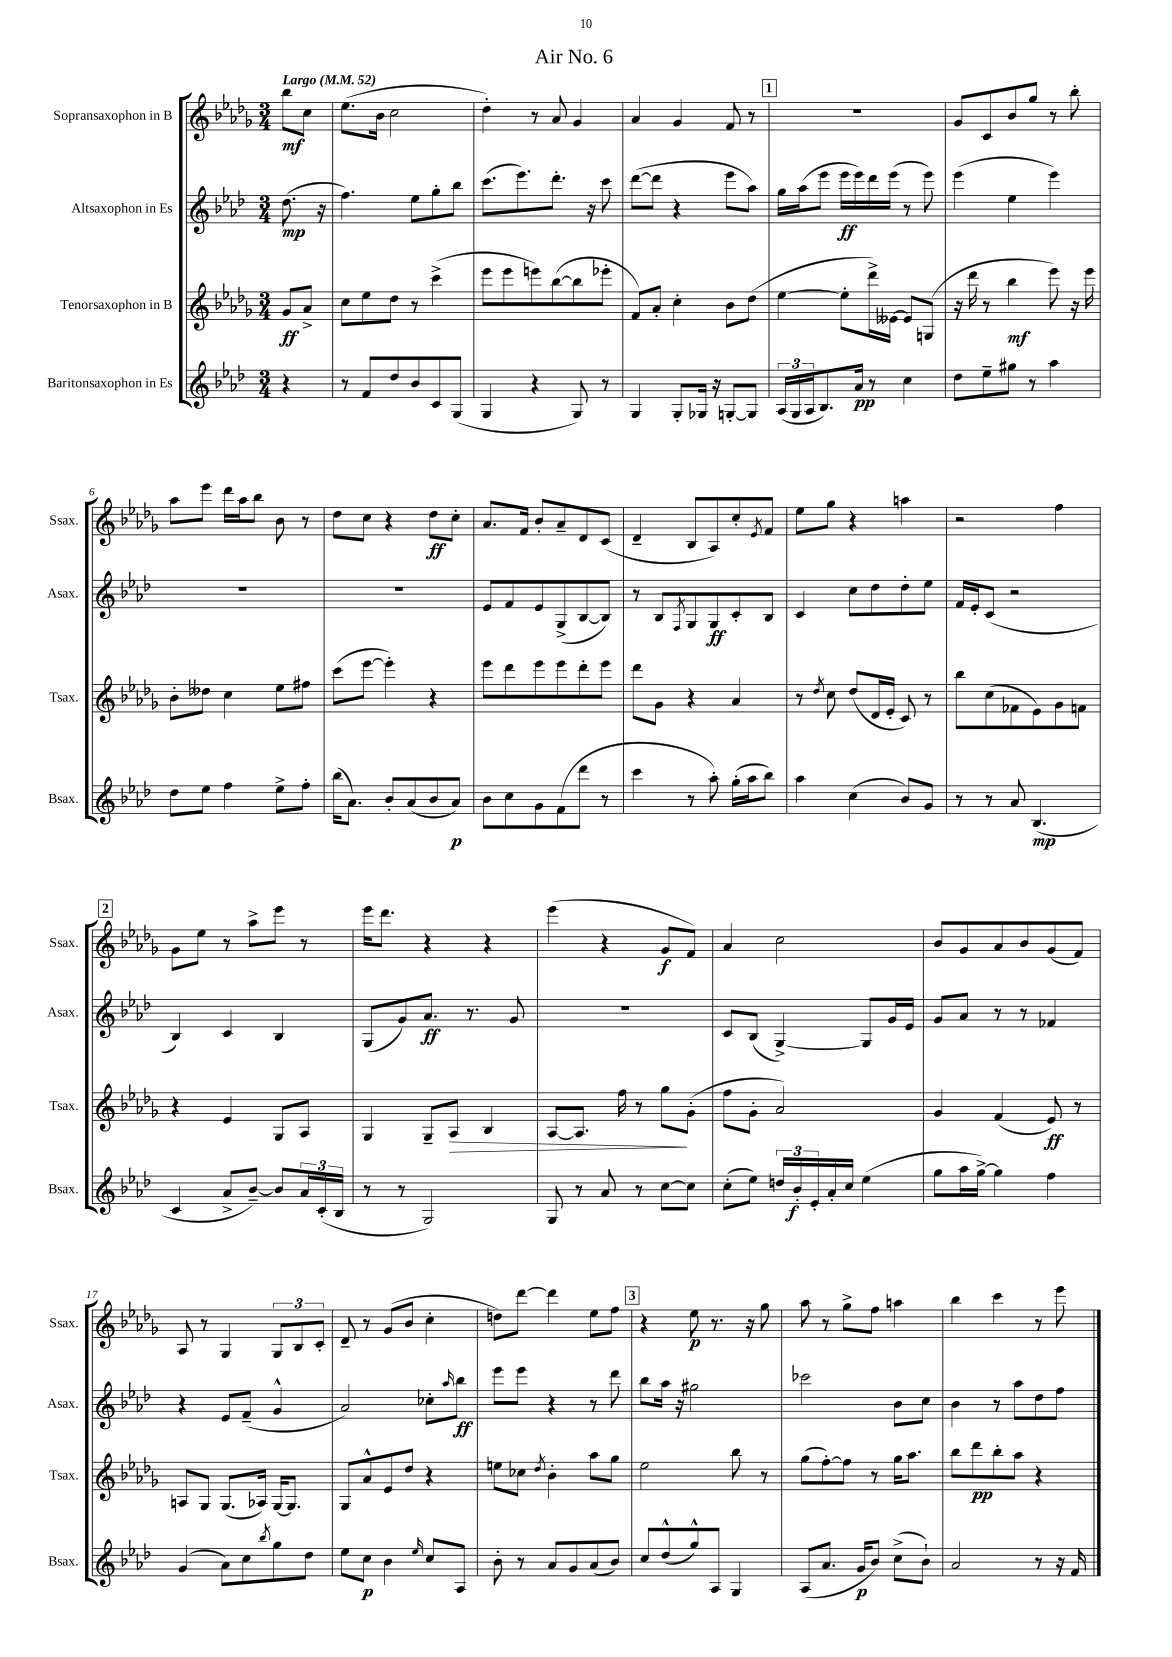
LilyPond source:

\header { title = "Air No. 6" }
<<
\new StaffGroup <<
\new Staff = "s0" \with { instrumentName = "Sopransaxophon in B" shortInstrumentName = "Ssax." } {
    \clef treble \key des \major \numericTimeSignature \time 3/4 \partial 4 \tempo "Largo" 4 = 52
    bes''8\mf c''8 |
    ees''8.( bes'16 c''2 |
    des''4-.) r8 aes'8 ges'4 |
    aes'4 ges'4 f'8 r8 |
    \mark \markup { \box "1" } R2. |
    ges'8 c'8 bes'8 ges''8 r8 bes''8-. |
    aes''8 ees'''8 des'''16 aes''16 bes''8 bes'8 r8 |
    des''8 c''8 r4 des''8\ff c''8-. |
    aes'8. f'16 bes'8-. aes'8-- des'8 c'8( |
    des'4-- bes8 aes8) c''8-. \acciaccatura { ees'8 } f'8 |
    ees''8 ges''8 r4 a''4 |
    r2 f''4 |
    \mark \markup { \box "2" } ges'8 ees''8 r8 aes''8-> ees'''8 r8 |
    ees'''16 des'''8. r4 r4 |
    ees'''4( r4 ges'8\f f'8) |
    aes'4 c''2 |
    bes'8 ges'8 aes'8 bes'8 ges'8( f'8) |
    aes8 r8 ges4 \tuplet 3/2 { ges8 bes8 c'8-. } |
    des'8-- r8 ges'8( bes'8 c''4-. |
    d''8) des'''8~ des'''4 ees''8 f''8 |
    \mark \markup { \box "3" } r4 ees''8\p r8. r16 ges''8 |
    aes''8 r8 ges''8-> f''8 a''4 |
    bes''4 c'''4 r8 ees'''8 \bar "|." |
}
\new Staff = "s1" \with { instrumentName = "Altsaxophon in Es" shortInstrumentName = "Asax." } {
    \clef treble \key aes \major \numericTimeSignature \time 3/4 \partial 4
    des''8.\mp( r16 |
    f''4.) ees''8 g''8-. bes''8 |
    c'''8.( ees'''8.) des'''8.-. r16 c'''8 |
    des'''8~( des'''8 r4 ees'''8 aes''8) |
    \mark \markup { \box "1" } g''16 aes''16( ees'''8 ees'''16\ff ees'''16) des'''16 ees'''16( r8 ees'''8) |
    ees'''4( ees''4 ees'''4) |
    R2. |
    R2. |
    ees'8 f'8 ees'8 g8->( bes8~ bes8) |
    r8 bes8 \acciaccatura { f8 } g8 g8\ff c'8-. bes8 |
    c'4 c''8 des''8 des''8-. ees''8 |
    f'16 ees'16-. c'8( r2 |
    \mark \markup { \box "2" } bes4) c'4 bes4 |
    g8( g'8) aes'8.\ff r8. g'8 |
    R2. |
    c'8 bes8( g4~->) g8 g'16 ees'16 |
    g'8 aes'8 r8 r8 fes'4 |
    r4 ees'8 f'8--( g'4-^ |
    aes'2) ces''8-. \grace { aes''16 } bes''8\ff |
    ees'''8 ees'''8 r4 r8 des'''8 |
    \mark \markup { \box "3" } bes''8 aes''16 r16 gis''2 |
    ces'''2 bes'8 c''8 |
    bes'4 r8 aes''8 des''8 f''8 \bar "|." |
}
\new Staff = "s2" \with { instrumentName = "Tenorsaxophon in B" shortInstrumentName = "Tsax." } {
    \clef treble \key des \major \numericTimeSignature \time 3/4 \partial 4
    ges'8\ff aes'8-> |
    c''8 ees''8 des''8 r8 c'''4->( |
    ees'''8 ees'''8 e'''8) bes''8~( bes''8 ees'''8-. |
    f'8) aes'8-. c''4-. bes'8 des''8( |
    \mark \markup { \box "1" } ees''4~ ees''8-. des'''16->) eeses'16~ eeses'8 g8( |
    r16 des'''16 r8 bes''4\mf ees'''8) r16 ees'''16 |
    bes'8-. deses''8 c''4 ees''8 fis''8 |
    c'''8( ees'''8~ ees'''4-.) r4 |
    ees'''8 des'''8 ees'''8 ees'''8 des'''8-. ees'''8 |
    des'''8 ges'8 r4 aes'4 |
    r8 \acciaccatura { des''8 } c''8 des''8( des'16 ees'16-. c'8) r8 |
    bes''8 c''8( fes'8 ees'8) ges'8 f'8 |
    \mark \markup { \box "2" } r4 ees'4 ges8 aes8 |
    ges4 ges8-- aes8\> bes4 |
    aes8~ aes8. f''16 r8 ges''8\! ges'8-.( |
    f''8 ges'8-. aes'2) |
    ges'4 f'4( ees'8\ff) r8 |
    a8 ges8 ges8.( aes16) ges16~ ges8. |
    ges8 aes'8-^ ees'8 des''8 r4 |
    e''8 ces''8 \acciaccatura { des''8 } bes'4-. aes''8 ges''8 |
    \mark \markup { \box "3" } ees''2 bes''8 r8 |
    ges''8( f''8~-.) f''8 r8 ges''16 aes''8. |
    bes''8 des'''8\pp bes''8-. aes''8 r4 \bar "|." |
}
\new Staff = "s3" \with { instrumentName = "Baritonsaxophon in Es" shortInstrumentName = "Bsax." } {
    \clef treble \key aes \major \numericTimeSignature \time 3/4 \partial 4
    r4 |
    r8 f'8 des''8 bes'8 c'8 g8( |
    g4 r4 g8) r8 |
    g4 g8-. ges16 r16 g8~-. g8 |
    \mark \markup { \box "1" } \tuplet 3/2 { aes16( g16 aes16 } bes8.) aes'16\pp r8 c''4 |
    des''8 ees''8-- gis''8 r8 aes''4 |
    des''8 ees''8 f''4 ees''8-> f''8-. |
    bes''16( aes'8.) bes'8-. aes'8( bes'8 aes'8\p) |
    bes'8 c''8 g'8 f'8( des'''8 r8 |
    c'''4 r8 aes''8-.) g''16-.( aes''16 bes''8) |
    aes''4 c''4( bes'8) g'8 |
    r8 r8 aes'8 bes4.\mp( |
    \mark \markup { \box "2" } c'4 aes'8-> bes'8~--) bes'8 \tuplet 3/2 { aes'16 c'16-.( bes16 } |
    r8 r8 g2) |
    g8 r8 aes'8 r8 c''8~ c''8 |
    c''8-.( ees''8) \tuplet 3/2 { d''16 bes'16-.\f ees'16-. } aes'16-. c''16 ees''4( |
    g''8 aes''16 g''16~->) g''4 f''4 |
    g'4( aes'8) c''8 \acciaccatura { bes''8 } g''8 des''8 |
    ees''8 c''8\p bes'4 \grace { ees''16 } c''8 aes8 |
    bes'8-. r8 aes'8 g'8 aes'8( bes'8) |
    \mark \markup { \box "3" } c''8 des''8-^( g''8-^) aes8 g4 |
    aes8( aes'8. g'16\p bes'8) c''8->( bes'8-!) |
    aes'2 r8 r16 f'16 \bar "|." |
}
>>
>>
